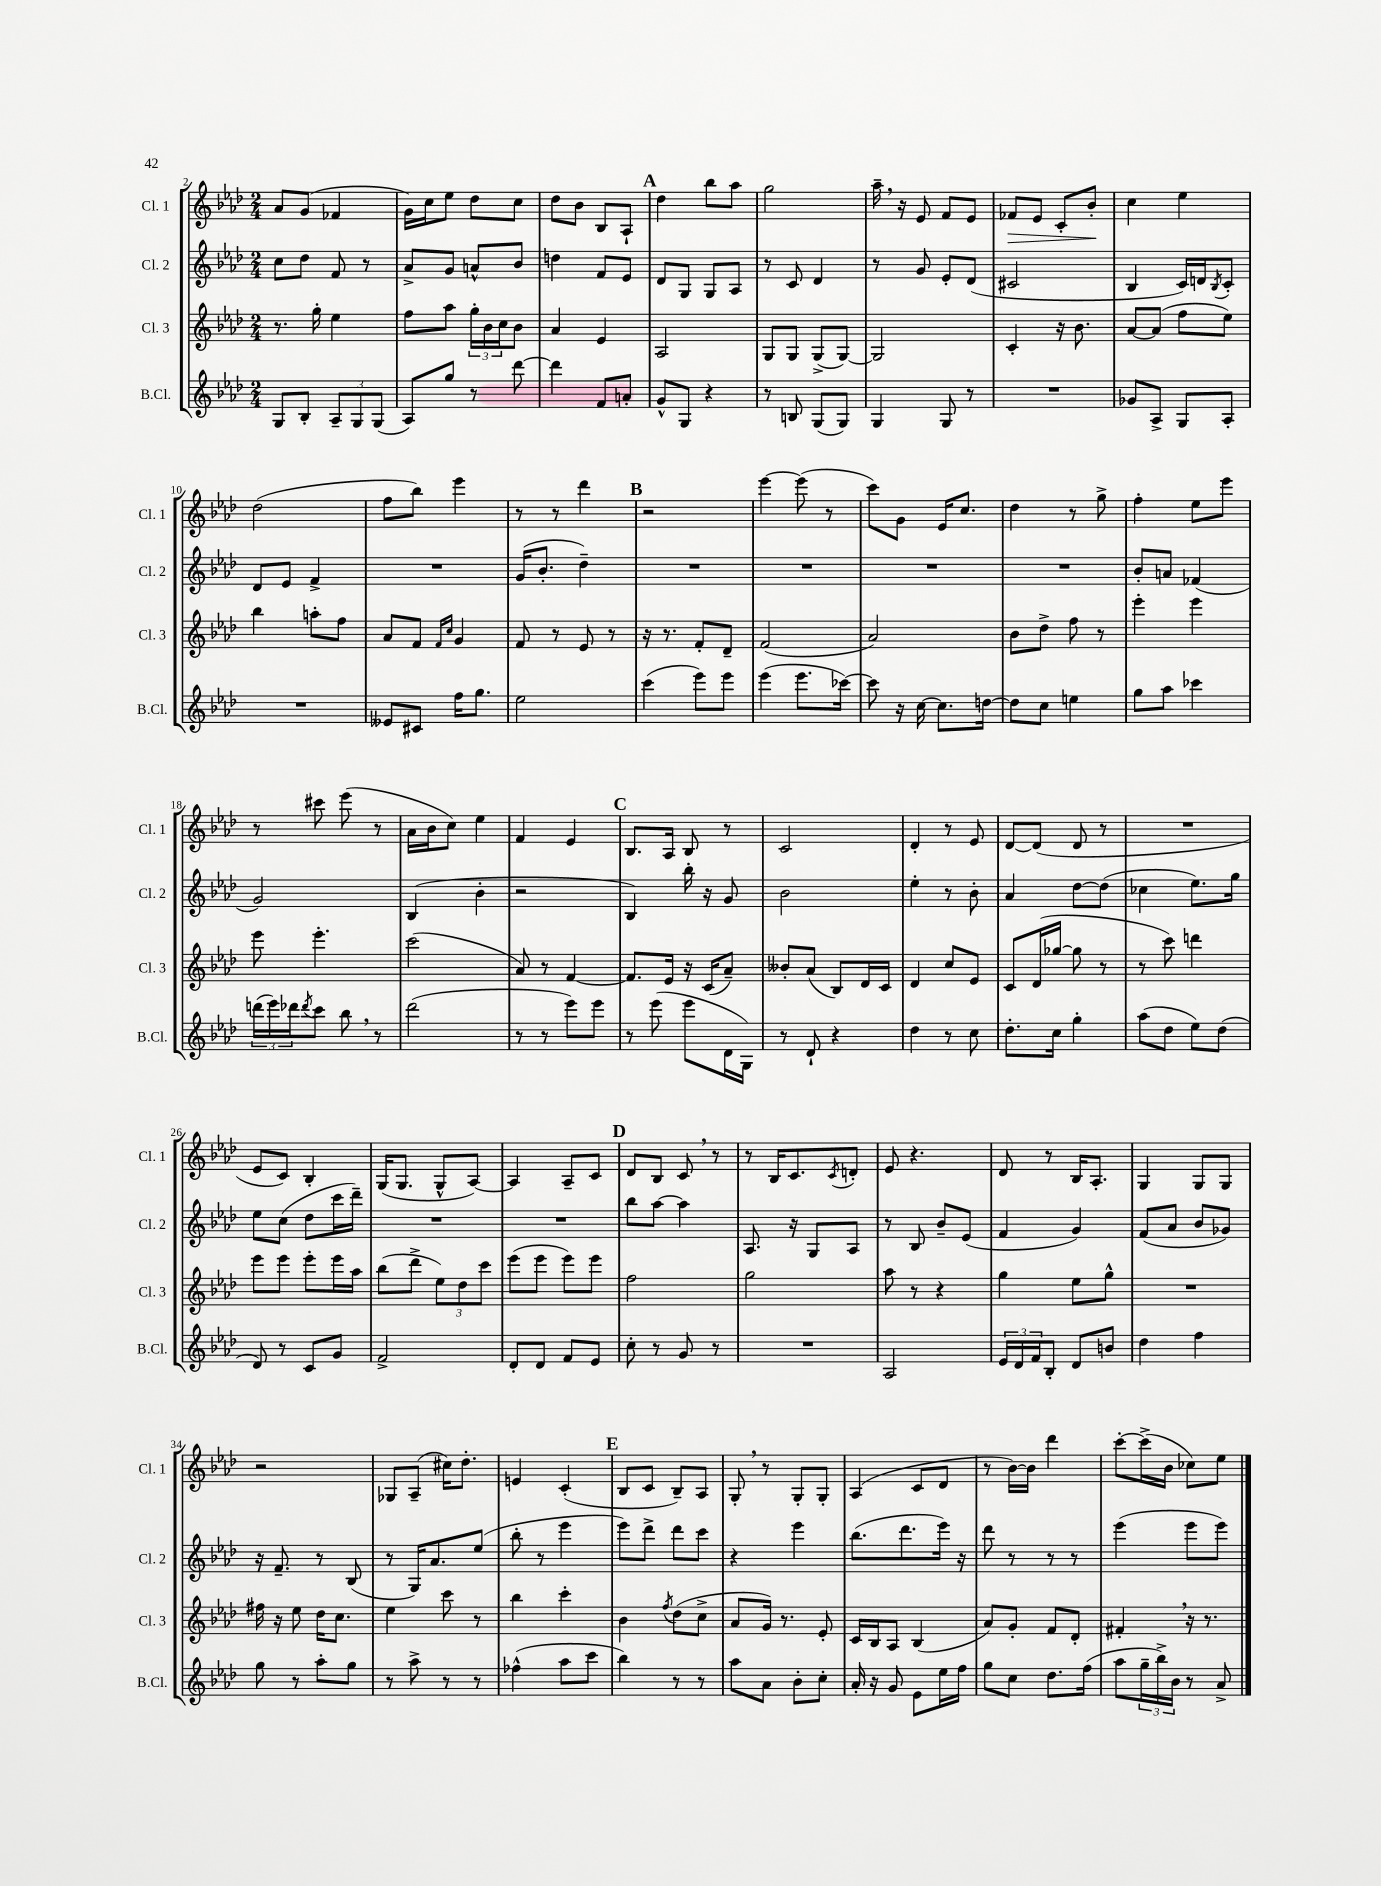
<<
\new StaffGroup <<
\new Staff = "s0" \with { instrumentName = "Cl. 1" shortInstrumentName = "Cl. 1" } {
    \clef treble \key aes \major \numericTimeSignature \time 2/4
    aes'8 g'8( fes'4 |
    g'16) c''16 ees''8 des''8 c''8 |
    des''8 bes'8 bes8 aes8-! |
    \mark \markup { \bold "A" } des''4 bes''8 aes''8 |
    g''2 |
    aes''16-- \breathe r16 ees'8 f'8 ees'8 |
    fes'8\> ees'8 c'8-. bes'8-.\! |
    c''4 ees''4 |
    des''2( |
    f''8 bes''8) ees'''4 |
    r8 r8 des'''4 |
    \mark \markup { \bold "B" } r2 |
    ees'''4~ ees'''8( r8 |
    c'''8) g'8 ees'16 c''8. |
    des''4 r8 g''8-> |
    f''4-. ees''8 ees'''8 |
    r8 cis'''8 ees'''8( r8 |
    aes'16 bes'16 c''8) ees''4 |
    f'4 ees'4 |
    \mark \markup { \bold "C" } bes8. aes16 bes8 r8 |
    c'2 |
    des'4-. r8 ees'8 |
    des'8~ des'8( des'8 r8 |
    R2 |
    ees'8 c'8) bes4-. |
    g16( g8. g8-^ aes8~) |
    aes4 aes8-- c'8 |
    \mark \markup { \bold "D" } des'8 bes8 c'8 \breathe r8 |
    r8 bes16 c'8. \acciaccatura { c'8 } d'8-. |
    ees'8 r4. |
    des'8 r8 bes16 aes8.-. |
    g4 g8 g8 |
    r2 |
    ges8 aes8--( cis''16) des''8.-. |
    e'4 c'4-.( |
    \mark \markup { \bold "E" } bes8 c'8 bes8--) aes8 |
    g8-. \breathe r8 g8-. g8-. |
    aes4( c'8 des'8 |
    r8 bes'16~) bes'16 des'''4 |
    c'''8~-. c'''16->( bes'16 ces''8) ees''8 \bar "|." |
}
\new Staff = "s1" \with { instrumentName = "Cl. 2" shortInstrumentName = "Cl. 2" } {
    \clef treble \key aes \major \numericTimeSignature \time 2/4
    c''8 des''8 f'8 r8 |
    aes'8-> g'8 a'8-^ bes'8 |
    d''4 f'8 ees'8 |
    \mark \markup { \bold "A" } des'8 g8 g8 aes8 |
    r8 c'8 des'4 |
    r8 g'8 ees'8-. des'8( |
    cis'2 |
    bes4 c'16) d'16 \acciaccatura { bes8 } c'8-. |
    des'8 ees'8 f'4-> |
    R2 |
    g'16( bes'8.-. des''4--) |
    \mark \markup { \bold "B" } R2 |
    R2 |
    R2 |
    R2 |
    bes'8-. a'8 fes'4( |
    g'2) |
    bes4( bes'4-. |
    r2 |
    \mark \markup { \bold "C" } bes4) bes''16-. r16 g'8 |
    bes'2 |
    ees''4-. r8 bes'8-. |
    aes'4 des''8~ des''8( |
    ces''4 ees''8.) g''16 |
    ees''8 c''8( des''8 c'''16 des'''16--) |
    R2 |
    R2 |
    \mark \markup { \bold "D" } bes''8 aes''8~ aes''4 |
    aes8. r16 g8 aes8 |
    r8 bes8 bes'8-- ees'8( |
    f'4 g'4) |
    f'8( aes'8 bes'8 ges'8) |
    r16 f'8.-- r8 bes8( |
    r8 g16) aes'8. ees''8( |
    bes''8-. r8 ees'''4 |
    \mark \markup { \bold "E" } ees'''8) des'''8-> des'''8 c'''8 |
    r4 ees'''4 |
    bes''8.( des'''8. ees'''16) r16 |
    des'''8 r8 r8 r8 |
    ees'''4( ees'''8 ees'''8) \bar "|." |
}
\new Staff = "s2" \with { instrumentName = "Cl. 3" shortInstrumentName = "Cl. 3" } {
    \clef treble \key aes \major \numericTimeSignature \time 2/4
    r8. g''16-. ees''4 |
    f''8 aes''8 \tuplet 3/2 { g''16-. bes'16 c''16 } bes'8 |
    aes'4 ees'4 |
    \mark \markup { \bold "A" } aes2 |
    g8 g8 g8->( g8~) |
    g2 |
    c'4-. r16 bes'8. |
    aes'8~ aes'8( f''8 ees''8) |
    bes''4 a''8-. f''8 |
    aes'8 f'8 \grace { f'16 c''16 } g'4 |
    f'8 r8 ees'8 r8 |
    \mark \markup { \bold "B" } r16 r8. f'8-. des'8-- |
    f'2( |
    aes'2) |
    bes'8 des''8-> f''8 r8 |
    ees'''4-. ees'''4 |
    ees'''8 ees'''4.-. |
    c'''2( |
    aes'8) r8 f'4~ |
    \mark \markup { \bold "C" } f'8. ees'16 r16 c'16( aes'8--) |
    beses'8-. aes'8( bes8) des'16 c'16 |
    des'4 c''8 ees'8 |
    c'8 des'16( ges''16~ ges''8 r8 |
    r8 c'''8) d'''4 |
    ees'''8 ees'''8 ees'''8-. ees'''16 aes''16 |
    bes''8( des'''8-> \tuplet 3/2 { ees''8) des''8 c'''8 } |
    ees'''8( ees'''8 ees'''8) ees'''8 |
    \mark \markup { \bold "D" } f''2 |
    g''2 |
    aes''8 r8 r4 |
    g''4 ees''8 g''8-^ |
    R2 |
    fis''16 r16 ees''8 des''16 c''8. |
    ees''4 c'''8 r8 |
    bes''4 c'''4-. |
    \mark \markup { \bold "E" } bes'4 \acciaccatura { f''8 } des''8( c''8-> |
    aes'8 g'16) r8. ees'8-. |
    c'16 bes16 aes8 bes4( |
    aes'8) g'8-. f'8 des'8-. |
    fis'4-. \breathe r16 r8. \bar "|." |
}
\new Staff = "s3" \with { instrumentName = "B.Cl." shortInstrumentName = "B.Cl." } {
    \clef treble \key aes \major \numericTimeSignature \time 2/4
    g8 bes8-. \tuplet 3/2 { aes8-- g8 g8( } |
    aes8) g''8 r8 des'''8~ |
    des'''4 f'8 a'8-. |
    \mark \markup { \bold "A" } g'8-^ g8 r4 |
    r8 b8 g8( g8) |
    g4 g8 r8 |
    R2 |
    ges'8 aes8-> g8 aes8-. |
    R2 |
    eeses'8 cis'8 f''16 g''8. |
    ees''2 |
    \mark \markup { \bold "B" } c'''4( ees'''8) ees'''8 |
    ees'''4( ees'''8. ces'''16~) |
    ces'''8 r16 c''16~ c''8. d''16~ |
    d''8 c''8 e''4 |
    g''8 aes''8 ces'''4 |
    \tuplet 3/2 { d'''16( ees'''16) des'''16 } \acciaccatura { des'''8 } c'''8 bes''8 \breathe r8 |
    des'''2( |
    r8 r8 ees'''8) ees'''8 |
    \mark \markup { \bold "C" } r8 ees'''8( ees'''8 des'16 g16) |
    r8 des'8-! r4 |
    des''4 r8 c''8 |
    des''8.-. c''16 g''4-. |
    aes''8( des''8 ees''8) des''8( |
    des'8) r8 c'8 g'8 |
    f'2-> |
    des'8-. des'8 f'8 ees'8 |
    \mark \markup { \bold "D" } c''8-. r8 g'8 r8 |
    R2 |
    aes2 |
    \tuplet 3/2 { ees'16 des'16 f'16 } bes8-. des'8 b'8 |
    des''4 f''4 |
    g''8 r8 aes''8-. g''8 |
    r8 aes''8-> r8 r8 |
    fes''4-^( aes''8 c'''8 |
    \mark \markup { \bold "E" } bes''4) r8 r8 |
    aes''8 aes'8 bes'8-. c''8-. |
    aes'16-. r16 g'8 ees'8 ees''16 f''16 |
    g''8 c''8 des''8. f''16( |
    aes''8 \tuplet 3/2 { g''16-- bes''16->) bes'16 } r8 aes'8-> \bar "|." |
}
>>
>>
\layout { \context { \Score currentBarNumber = #2 } }
